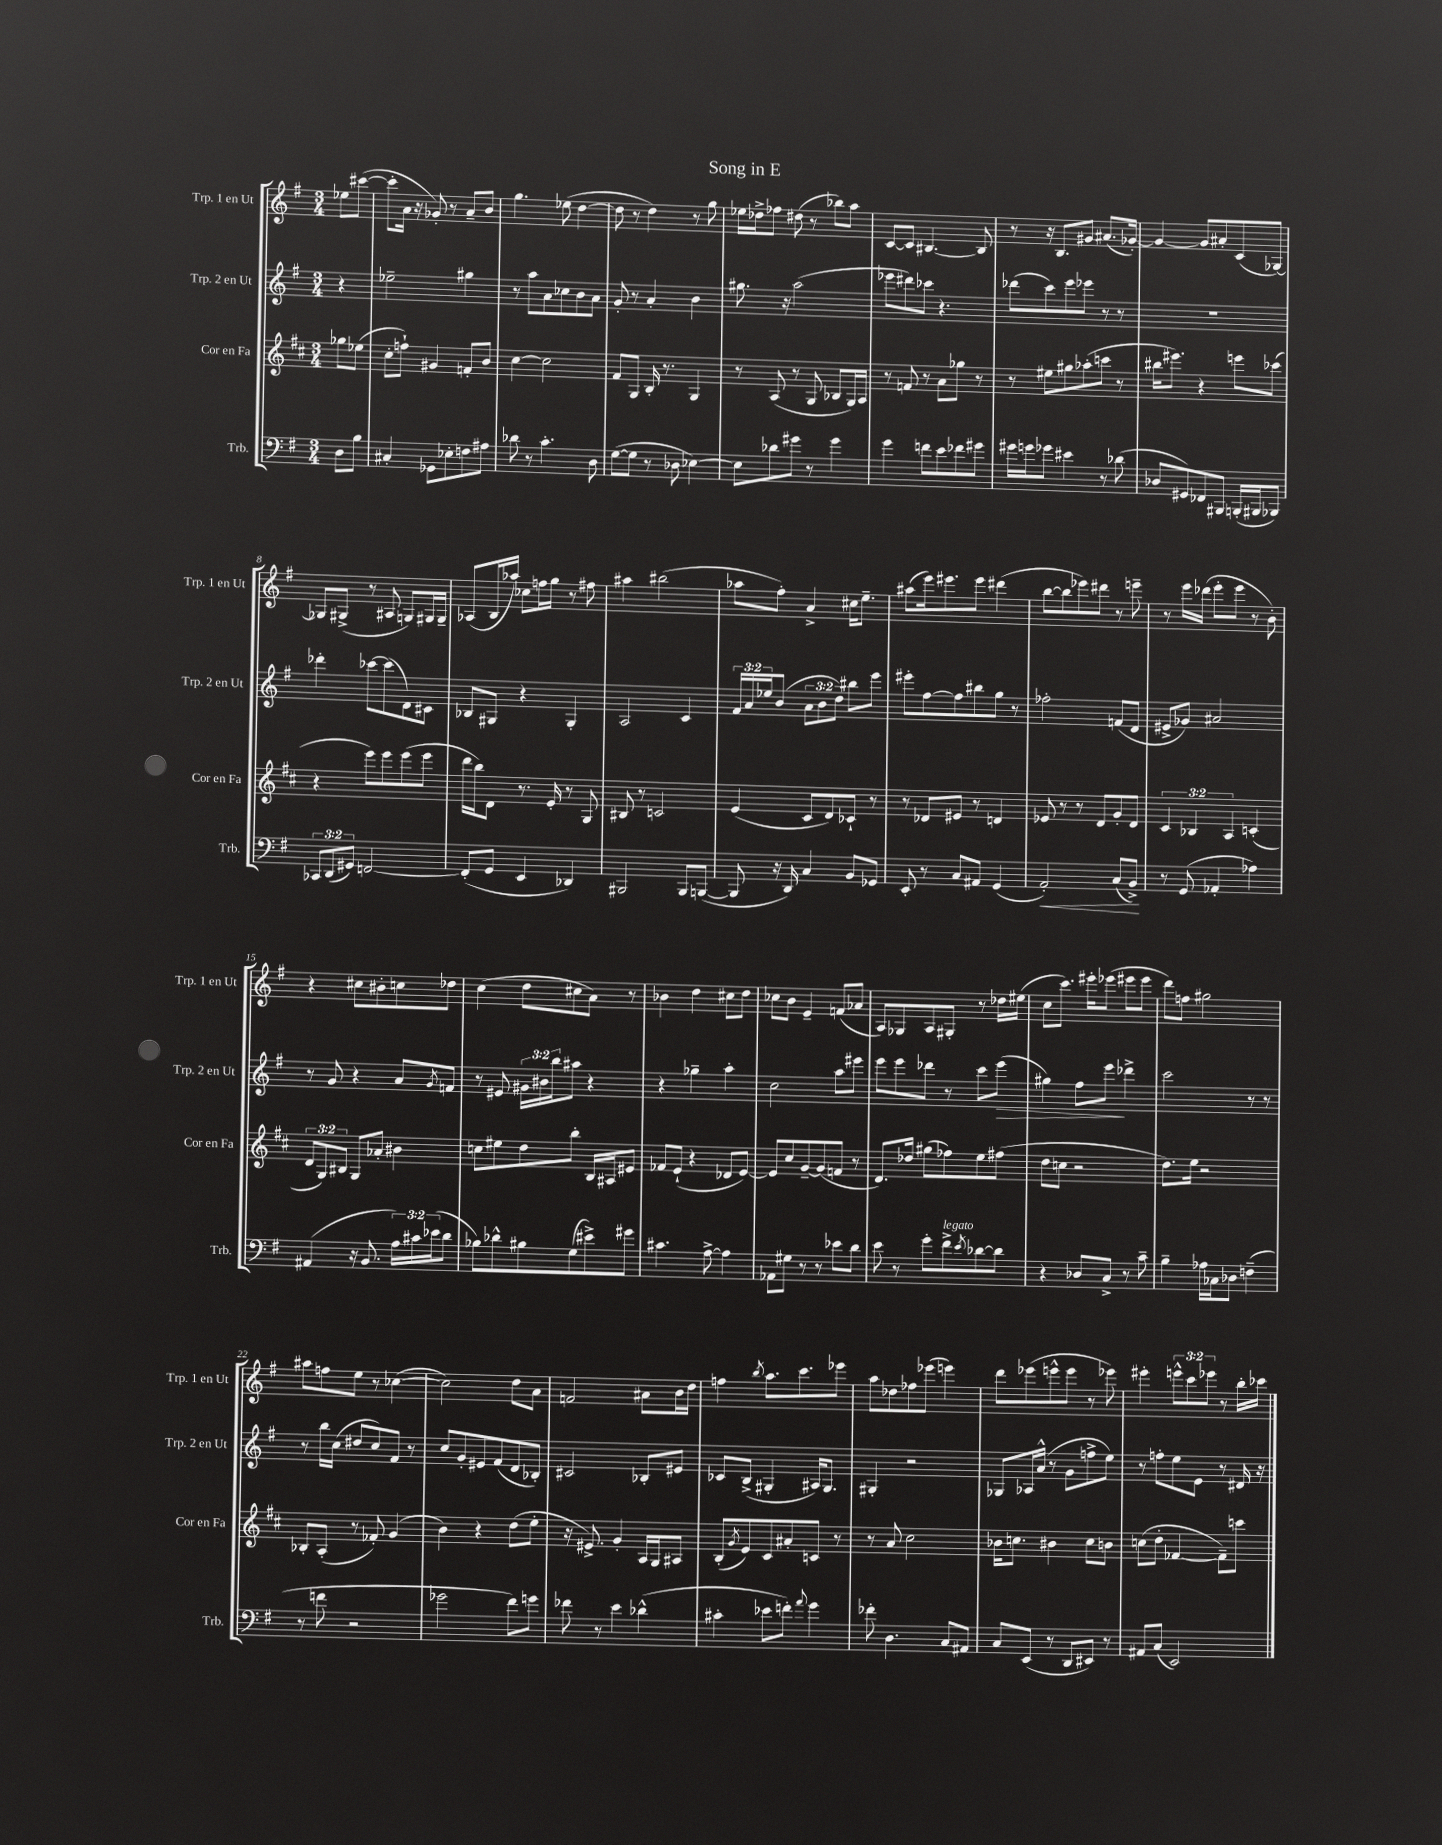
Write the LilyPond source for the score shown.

\header { title = "Song in E" }
<<
\new StaffGroup <<
\new Staff = "s0" \with { instrumentName = "Trp. 1 en Ut" shortInstrumentName = "Trp. 1 en Ut" } {
    \clef treble \key g \major \numericTimeSignature \time 3/4 \override Staff.TupletNumber.text = #tuplet-number::calc-fraction-text \partial 4
    ees''8 cis'''8~( |
    cis'''8-. a'16 r16 ges'8-.) r8 a'8-- b'8 |
    g''4. ees''8( d''4~ |
    d''8 r8 d''4) r8 g''8 |
    ees''16 des''16-> fes''8 dis''8( r8 bes''8) a''8 |
    c'8~ c'8 bis4.~ bis8 |
    r8 r16 b8. gis'8 ais'8.( ges'16~-.) |
    ges'4~ ges'8 ais'8-. c'8( ges8~) |
    ges8 gis8->( r8 ais8 g8) gis16 gis16-- |
    aes8( b16 aes''16) ces''8 f''16 g''16 r8 fis''8 |
    ais''4 bis''2( |
    aes''8 fis''8-.) a'4-> cis''16 e''8.-- |
    ais''8( e'''16) eis'''8. eis'''8 dis'''4( |
    b''8~ b''8 ees'''8) dis'''8 r8 e'''8-- |
    r8 e'''16 des'''16( e'''8-. e'''8 r8 b'8-.) |
    r4 cis''8 bis'8-. c''8 des''8 |
    c''4( d''8 cis''8 a'8) r8 |
    bes'4 d''4 cis''8 d''8 |
    ces''8 b'8 e'4-- f'8( aes'8 |
    a8) ges8 a8 gis8-. r8 des''16 eis''16( |
    c''8 c'''8.) eis'''16-. ees'''8( eis'''8 eis'''8 |
    d'''8) f''8 gis''2 |
    ais''8 f''8 e''8 r8 ces''4~( |
    ces''2) d''8 a'8 |
    f'2 ais'8 b'16 d''16 |
    f''4 \acciaccatura { b''8 } a''8. c'''8. ees'''8 |
    a''8 des''8 fes''8 ees'''8( e'''4) |
    d'''8 ees'''8( e'''8-^ e'''8 r8 ees'''8) |
    eis'''4-. \tuplet 3/2 { e'''8-^ c'''8 ees'''8 } r8 b''16-. ces'''16 \bar "|." |
}
\new Staff = "s1" \with { instrumentName = "Trp. 2 en Ut" shortInstrumentName = "Trp. 2 en Ut" } {
    \clef treble \key g \major \numericTimeSignature \time 3/4 \override Staff.TupletNumber.text = #tuplet-number::calc-fraction-text \partial 4
    r4 |
    ees''2-- gis''4 |
    r8 a''8 a'8 ces''8 b'8 a'8 |
    g'8-. r8 a'4-. b'4 |
    gis''8. r16 a''2( |
    ees'''8 dis'''8) ces'''8 r4. |
    des'''8( c'''8) e'''8 ees'''8 r8 r8 |
    R2. |
    des'''4-. ces'''8~ ces'''8( d'8) cis'8 |
    bes8 gis8 r4 gis4-. |
    a2 c'4 |
    \tuplet 3/2 { fis'16 a'16 ees''16 } b'8( \tuplet 3/2 { a'8 b'8 d''8) } bis''8 e'''8 |
    eis'''8-. fis''8~ fis''8 bis''8 g''8 r8 |
    fes''2-. f'8( d'8 |
    eis'8-> ges'8) ais'2 |
    r8 g'8 r4 a'8 \acciaccatura { g'8 } f'8 |
    r8 eis'8 \tuplet 3/2 { gis'16 bis'16 b''16 } ais''8 r4 |
    r4 ges''4-- a''4-. |
    c''2 a''8 eis'''8 |
    e'''8 e'''8 des'''8 r8 c'''8 e'''8\>( |
    gis''4) fis''8 e'''8\! des'''4-> |
    c'''2 r8 r8 |
    r8 b''16 c''16( dis''8 c''8) fis'8 r8 |
    c''8 g'8-. eis'8 fis'8( d'8 bes8-.) |
    cis'2 bes8-. eis'8 |
    ces'8 b8->( gis4-. ais16) gis8. |
    gis4-. r2 |
    ges8 aes16 a'16-^( r8 g'8 f''8-> e''8) |
    r8 f''8-. e''8 e'8 r8 dis'16 r16 \bar "|." |
}
\new Staff = "s2" \with { instrumentName = "Cor en Fa" shortInstrumentName = "Cor en Fa" } {
    \clef treble \key d \major \numericTimeSignature \time 3/4 \override Staff.TupletNumber.text = #tuplet-number::calc-fraction-text \partial 4
    ges''8 ees''8( |
    cis''8-. f''8-!) gis'4 f'8-. b'8 |
    cis''4~ cis''2 |
    fis'8 g8 b16-. r8. g4 |
    r8 a8( r8 g8 bes8 g16) a16 |
    r8 f'8 r8 a'8 ges''8 r8 |
    r8 eis''8 gis''8 aes''8-.( c'''8 r8 |
    bis''16 eis'''8.) r4 e'''8 ces'''8( |
    r4 e'''8) e'''8 e'''8( e'''8 |
    d'''16 b''16) d'8 r8. e'16-. r8 g8 |
    bis8 r8 c'2 |
    e'4( cis'8 d'8) ces'8-! r8 |
    r8 des'8 eis'8 r8 d'4 |
    ees'8 r8 r8 d'8 g'8-. d'8 |
    \tuplet 3/2 { cis'4 bes4 a4 } c'4-.( |
    \tuplet 3/2 { d'8 g8) bis8 } g8 aes'8-. bis'4 |
    c''8 eis''8 d''8 b''8-. b16 ais16 eis'8 |
    fes'8 e'8-!( r4 des'8 e'8~) |
    e'8 cis''8 g'8~-- g'8( f'8 r8 |
    d'8.) des''16 gis''8( fes''8) e''8 fis''8( |
    d''8 c''8 r2 |
    d''8.) e''16 r2 |
    bes8-. a8-.( r8 fes'8-.) g'4( |
    b'4) r4 d''8( e''8-. |
    r16 eis'8.->) g'4-. a16 g16 ais8 |
    b8-.( \acciaccatura { g'8 } e'8) cis'8 ais'8-. c'8 r8 |
    r8 a'8 cis''2 |
    bes'16 c''8. bis'4 c''8 b'8 |
    c''8( d''8-. fes'4~ fes'8--) c'''8 \bar "|." |
}
\new Staff = "s3" \with { instrumentName = "Trb." shortInstrumentName = "Trb." } {
    \clef bass \key g \major \numericTimeSignature \time 3/4 \override Staff.TupletNumber.text = #tuplet-number::calc-fraction-text \partial 4
    d8 b8 |
    cis4-. ges,8 ees8-. f8 ais8 |
    des'8 r8 c'4.-. d8 |
    g8~( g8 r8 des8 ees4~) |
    ees8 des'8 gis'8 r8 gis'4 |
    g'4 f'8 e'8 fes'8 gis'8 |
    gis'16 g'16 ges'8 eis'4 r8 des'8( |
    des8 gis,8) fes,8 bis,,8 b,,16-.( bis,,16 bes,,8) |
    \tuplet 3/2 { ces,8 d,8( gis,8) } f,2~ |
    f,8-.( g,8 e,4 des,4) |
    bis,,2 bis,,8 b,,8~( |
    b,,8 r16 d,16) c4 b,8 ges,8 |
    e,8-. r8 c8 ais,8 g,4( |
    a,2-.\<) c8( b,8->\!) |
    r8 g,8( aes,4-. aes4) |
    ais,4( r16 b,8. \tuplet 3/2 { a16) cis'16 ees'16( } d'8 |
    bes8) des'8-^ bis8 g8( eis'8->) gis'8 |
    cis'4. a8~-> a4 |
    aes,8 gis8 r8 r8 ees'8 d'8 |
    e'8 r8 g'8-. fis'8->^\markup { \italic "legato" } \acciaccatura { e'8 } des'8~ des'8 |
    r4 des8 c8-> r8 c'8-- |
    b4-- aes16 ces16 des8 f4--( |
    r8 f'8 r2 |
    ges'2 fis'8) g'8 |
    fes'8 r8 e'4 des'4-^( |
    cis'4-. ees'8 f'8-.) \appoggiatura { a'8 } g'4 |
    fes'8-. d4. c8 ais,8 |
    c8 e,8( r8 d,8 eis,8) r8 |
    ais,8 c8( e,2) \bar "|." |
}
>>
>>
